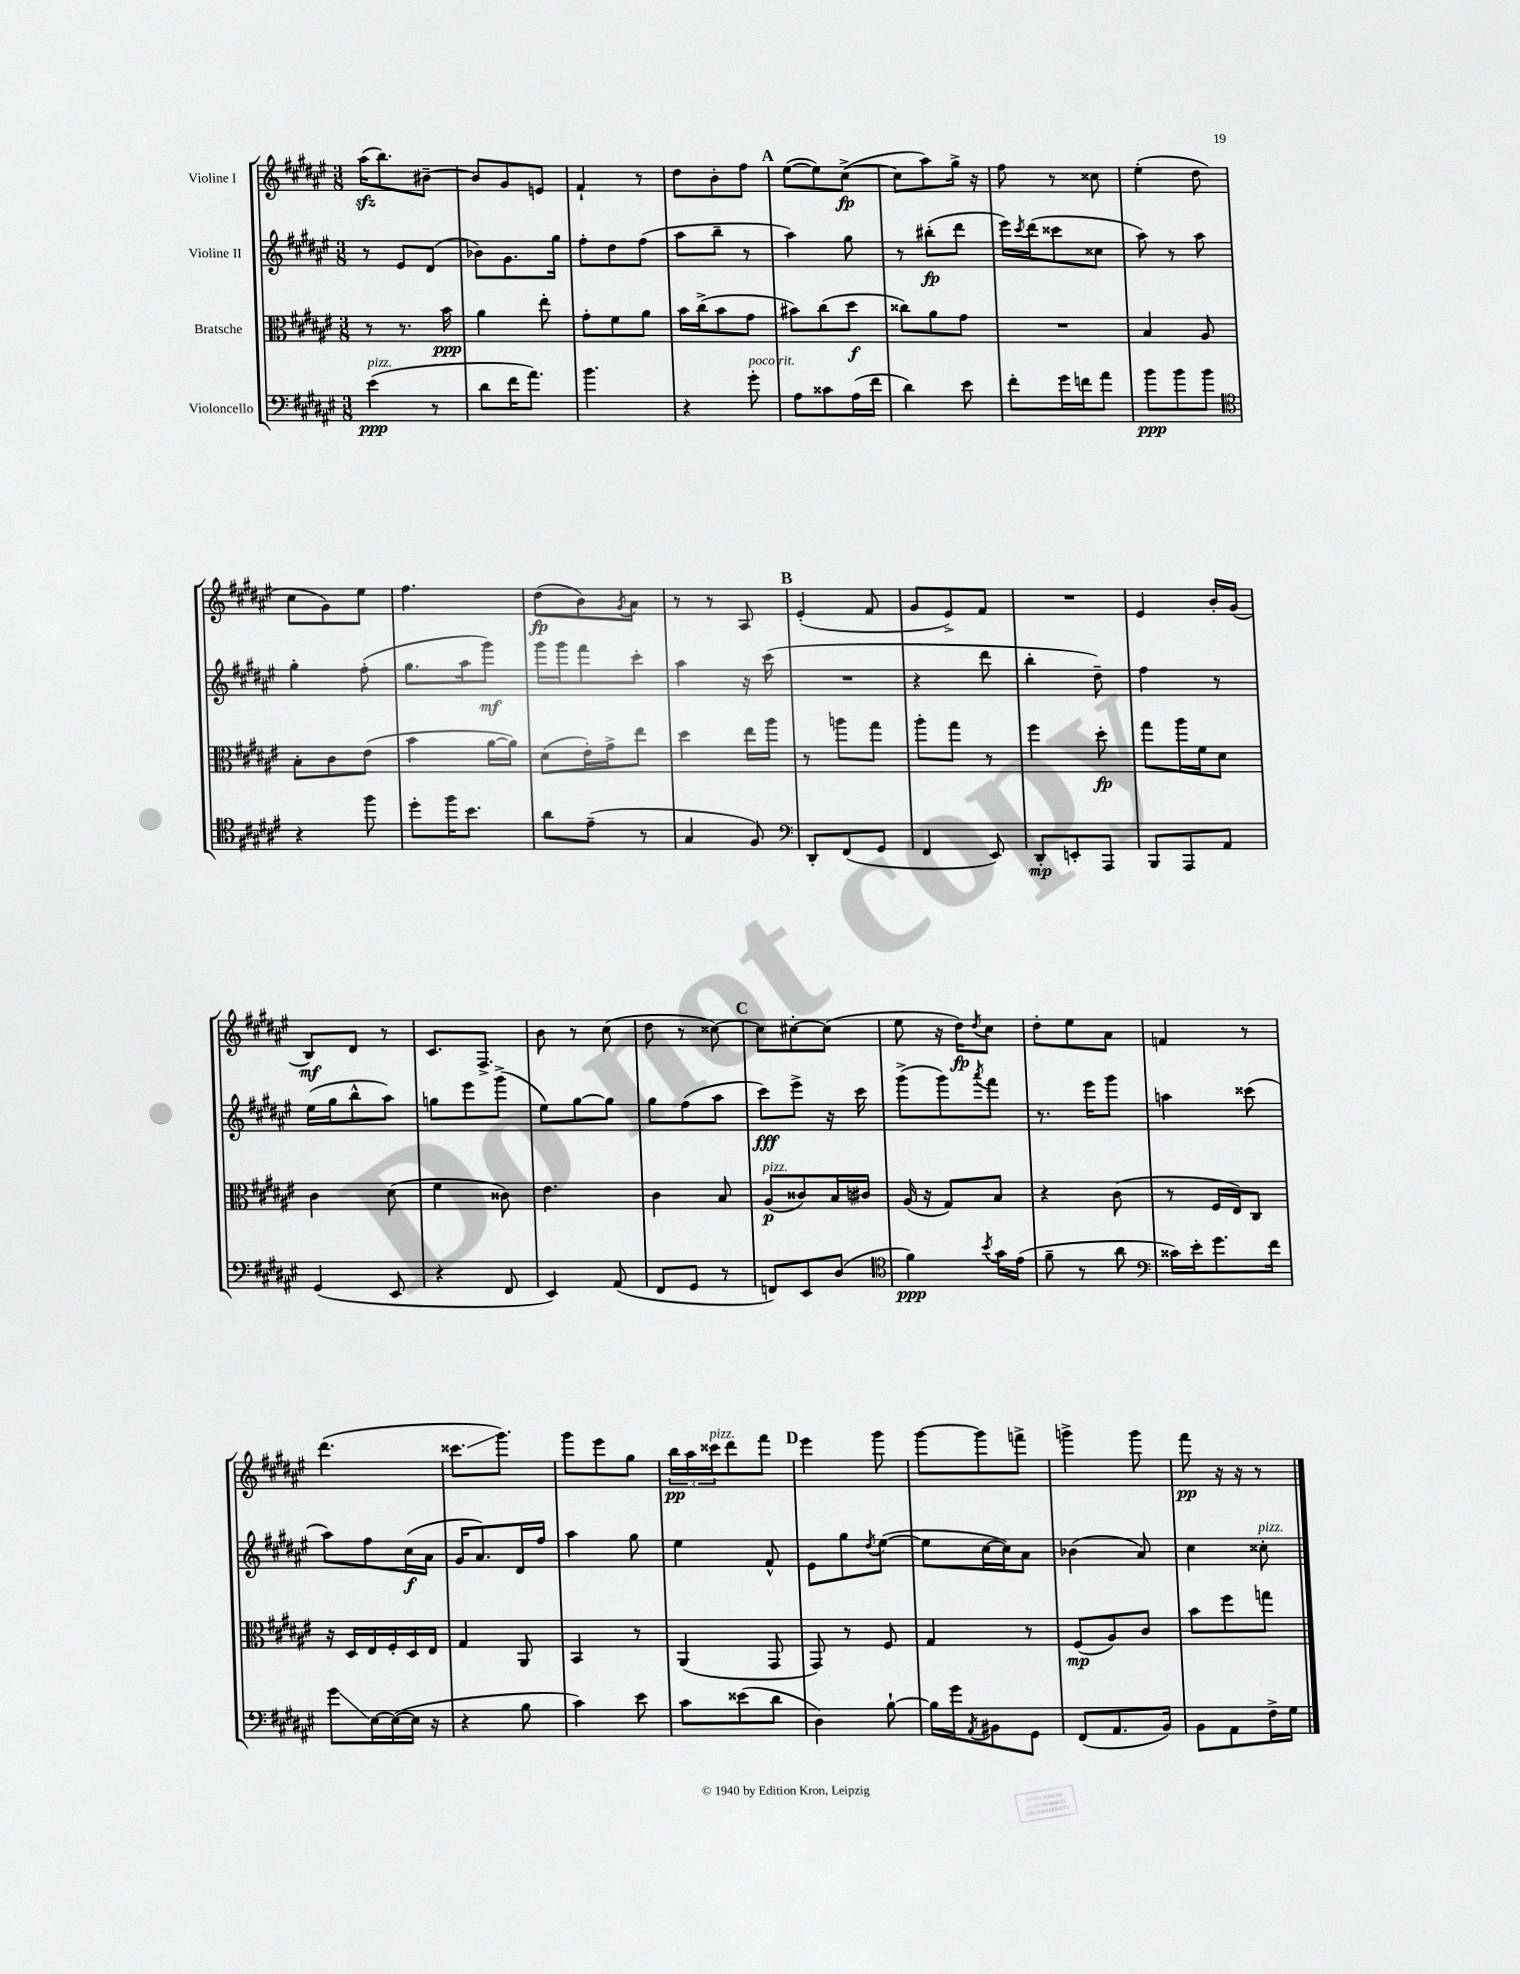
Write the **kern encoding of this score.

**kern	**kern	**kern	**kern
*staff4	*staff3	*staff2	*staff1
*clefF4	*clefC3	*clefG2	*clefG2
*k[f#c#g#d#a#e#]	*k[f#c#g#d#a#e#]	*k[f#c#g#d#a#e#]	*k[f#c#g#d#a#e#]
*M3/8	*M3/8	*M3/8	*M3/8
(4e#	8r	8r	(16aa#
.	.	.	8.bb)
.	8.r	8e#	.
8r	.	(8d#	[8b#~
.	16b	.	.
=	=	=	=
8d#	4a#	8b-)	8b#]
16f#	.	8.g#	8g#
8.a#)	.	.	.
.	8ee#'	.	8e
.	.	16gg#	.
=	=	=	=
4.b	8g#'	8ff#'	4f#`
.	8f#	8dd#	.
.	8a#	(8ff#	8r
=	=	=	=
4r	16b	8aa#	8dd#
.	(16cc#^	.	.
.	8b	8bb~	8b'
8g#'	8g#	8r	8ff#
=	=	=	=
8A#	8b#)	4aa#)	([8ee#
8c##	(8cc#	.	8ee#])
(16A#	8dd#	8gg#	([8cc#^
16f#	.	.	.
=	=	=	=
4d#)	8cc##)	8r	8cc#]
.	8a#	(8bb#'	8aa#)
8e#	8g#	8ddd#	16gg#^
.	.	.	16r
=	=	=	=
8f#'	4.r	16eee#)	8ff#
.	.	8qccc#	.
.	.	(16ddd#	.
16g#	.	8ccc##	8r
16f	.	.	.
8a#	.	8cc##	8cc##
=	=	=	=
8b	4B	8aa#)	(4ee#'
8b	.	8r	.
8b	8A#	8aa#	8dd#
=	=	=	=
*clefC4	*	*	*
4r	8B'	4gg#'	8cc#
.	8c#	.	8g#)
8ff#	(8e#	(8ff#'	8ee#
=	=	=	=
8dd#'	4b	8.gg#	4.ff#
16ff#	.	.	.
8.b	.	16aa#	.
.	[16a#	8ggg#)	.
.	16a#])	.	.
=	=	=	=
8a#	(8d#	16ggg#	(8dd#
.	.	16ggg#	.
(8e#~	16e#')	8fff#	8b)
.	16g#^	.	.
.	.	.	8qg#
8r	8ee#	8ccc#'	8a#
=	=	=	=
4G#	4dd#	4aa#	8r
.	.	.	8r
8F#)	16ee#	16r	8A#
.	16aa#	(16ccc#	.
=	=	=	=
*clefF4	*	*	*
8DD#'	8r	4.r	(4e#'
(8FF#	8aa	.	.
8GG#	8gg#	.	8f#
=	=	=	=
4FF#	8aa#'	4r	8g#
.	8gg#	.	8e#^)
8EE#)	8r	8ddd#	8f#
=	=	=	=
8DD#'	4ff#	4bb'	4.r
8EE'	.	.	.
8AAA#	8dd#'	8dd#~)	.
=	=	=	=
8BBB	8gg#	4ff#	4e#
8AAA#	16aa#	.	.
.	16f#	.	.
8AA#	8d#	8r	16b'
.	.	.	(16g#
=	=	=	=
(4GG#	4c#	(16ee#	8B)
.	.	16gg#	.
.	.	8bb^^	8d#
8EE#	(8d#	8aa#)	8r
=	=	=	=
4r	4f#	8gg	8.c#
.	.	8eee#	.
.	.	.	8.F#^
8FF#	8c##)	(8ggg#^	.
=	=	=	=
4EE#)	4.e#	8ee#)	8b
.	.	[8gg#	8r
(8AA#	.	8gg#]	(8cc#
=	=	=	=
8FF#	4c#	8gg#	8dd#
8GG#	.	(8ff#	8r
8r	8B	8aa#	[8cc##)
=	=	=	=
8FF)	(8A#	8ccc#)	8cc##]
8EE#	8c##)	8eee#^	[8cc#'
(8D#	16B	16r	(8cc#]
.	16c#	16ccc#	.
=	=	=	=
*clefC4	*	*	*
4f#)	(16A#	(8ggg#^	8ee#
.	16r	.	.
.	8G#)	8ggg#)	16r
.	.	.	16dd#)
8qb	.	8qaaa#	8qdd#
16g#	8B	8fff#	8cc#
(16e#	.	.	.
=	=	=	=
8f#~	4r	8.r	8dd#'
8r	.	.	8ee#
.	.	16eee#	.
8a#	(8c#	8ggg#	8a#
=	=	=	=
*clefF4	*	*	*
16c##)	8r	4aa	4f
16e#'	.	.	.
8.g#	16F#	.	.
.	16E#)	.	.
.	8C#	(8ccc##	8r
16f#	.	.	.
=	=	=	=
8g#	16r	8aa#)	(4.ddd#
.	16D#	.	.
[16E#	16E#	8ff#	.
(16E#_	16F#'	.	.
16E#]	16D#	(16cc#	.
16r	16E#	16a#	.
=	=	=	=
4r	4G#	16g#	8.ccc##
.	.	8.a#)	.
.	.	.	8.ggg#)
8B	8AA#	16d#	.
.	.	16ff#	.
=	=	=	=
4c#)	4BB	4aa#	8ggg#
.	.	.	8eee#
8e#	8r	8gg#	8gg#
=	=	=	=
8c#	(4AA#	4ee#	24bb
.	.	.	24aa#
.	.	.	24ccc##
(8e##	.	.	8ddd#
8d#	8GG#	8f#^^	8fff#
=	=	=	=
4D#)	8GG#)	8e#	4eee#
.	8r	8gg#	.
.	.	8qdd#	.
[8B`	8F#	([8ee#	8ggg#
=	=	=	=
16B]	4G#	8ee#]	[8ggg#
16g#	.	.	.
8qAA#	.	.	.
8BB#	.	[16cc#	8ggg#]
.	.	16cc#])	.
8GG#	8r	8a#	8fff^
=	=	=	=
(8FF#	(8F#	(4b-	4ggg^
8.AA#	8A#)	.	.
.	8c#	8a#)	8ggg
16BB)	.	.	.
=	=	=	=
8BB	8b	4cc#	8fff#
8AA#	8ff#	.	16r
.	.	.	16r
16F#^	8gg	8cc##'	8r
16G#	.	.	.
==	==	==	==
*-	*-	*-	*-
